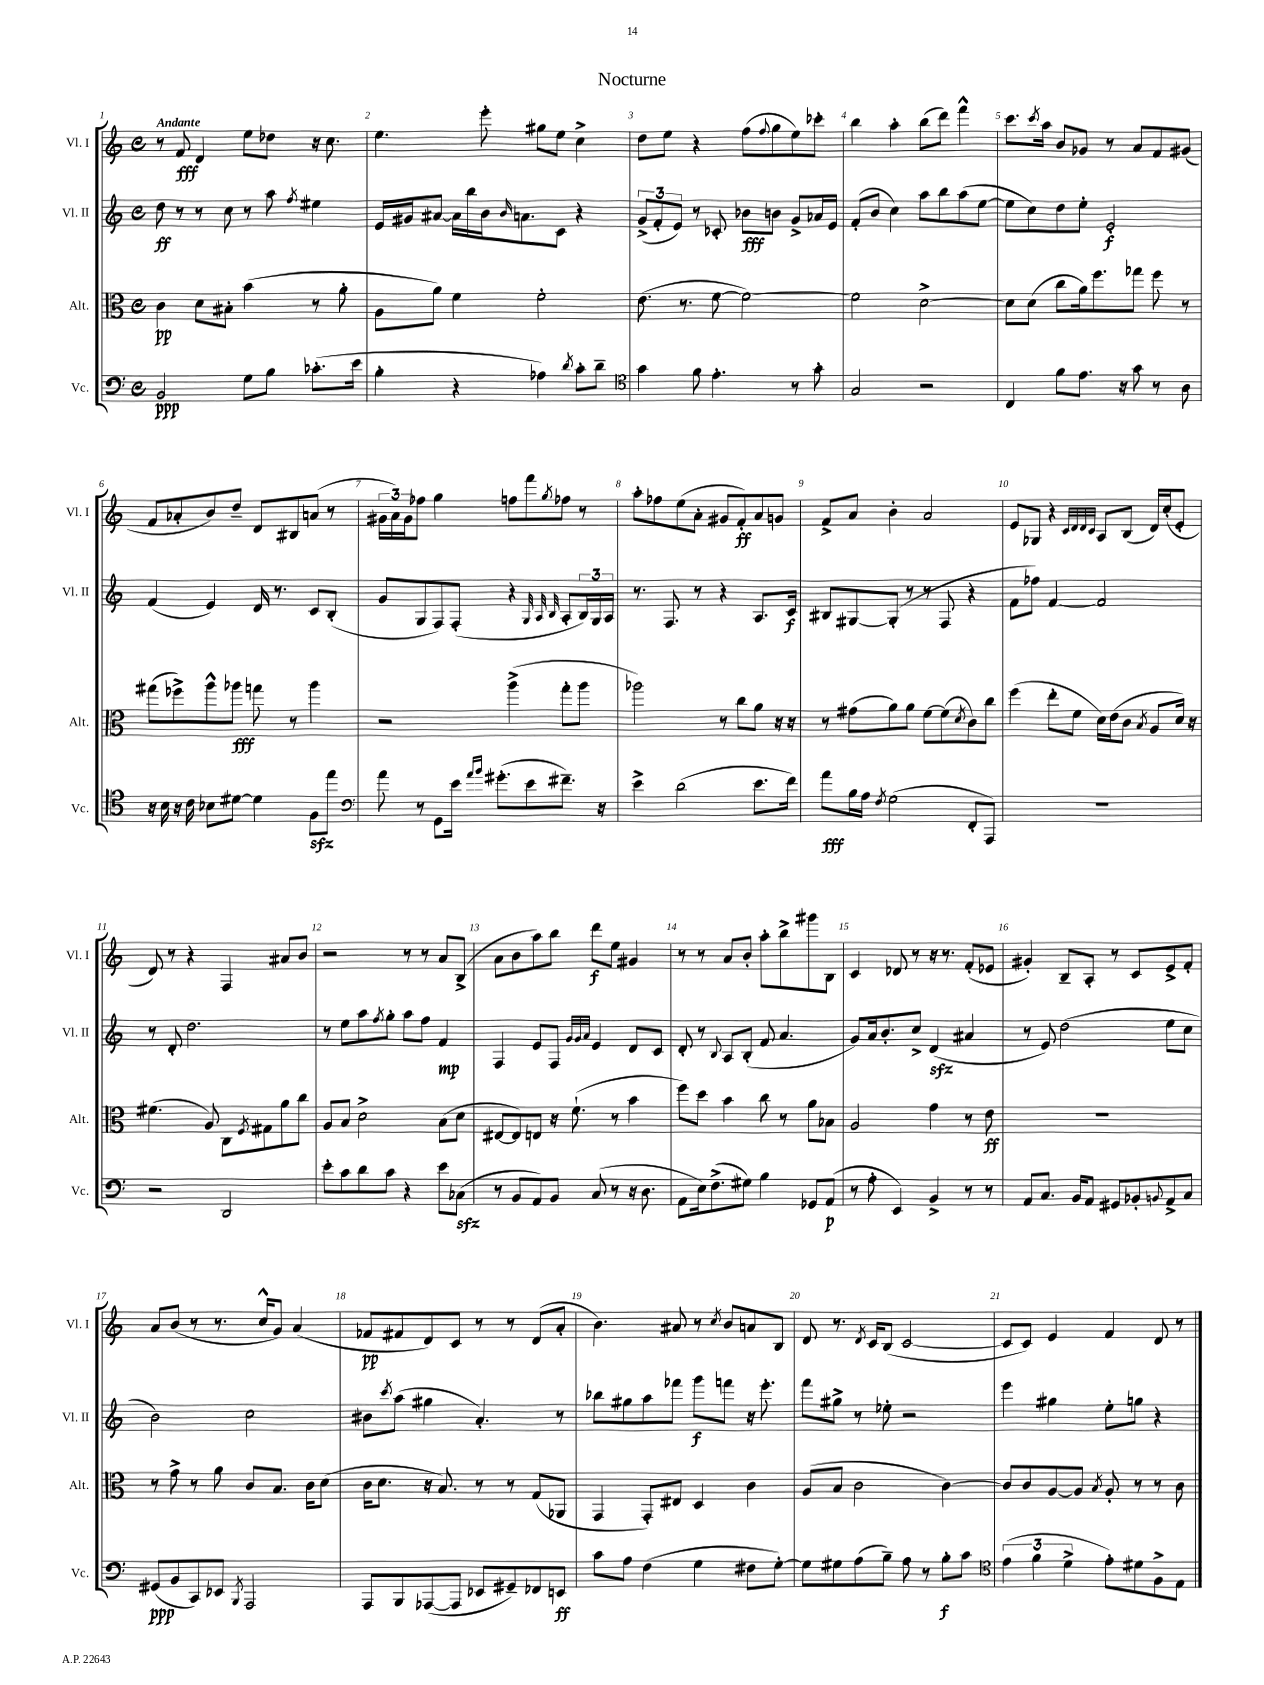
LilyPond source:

\header { title = "Nocturne" }
<<
\new StaffGroup <<
\new Staff = "s0" \with { instrumentName = "Vl. I" shortInstrumentName = "Vl. I" } {
    \clef treble \key c \major \defaultTimeSignature \time 4/4 \tempo "Andante"
    r8 f'8\fff d'4 e''8 des''8 r16 c''8. |
    e''4. e'''8-. gis''8 e''8 c''4-> |
    d''8 e''8 r4 f''8( \appoggiatura { f''8 } g''8 e''8) ces'''8-. |
    b''4 a''4-. b''8( d'''8) f'''4-^ |
    c'''8. \acciaccatura { c'''8 } a''16 b'8 ges'8 r8 a'8 f'8 gis'8( |
    f'8 aes'8-. b'8) d''8-- d'8 bis8 a'8( r8 |
    \tuplet 3/2 { gis'16 a'16) gis'16 } fes''8 g''4 f''8 f'''8 \acciaccatura { g''8 } fes''8 r8 |
    a''8-. fes''8 e''8( a'8-. gis'8 f'8-.\ff) a'8 g'8 |
    f'8-> a'8 b'4-. a'2 |
    e'8 ges8 r4 \grace { c'32 d'32 d'32 c'32 } a8 b8( d'16) c''16-.( e'8-. |
    d'8) r8 r4 f4 ais'8 b'8 |
    r2 r8 r8 a'8 b8->( |
    a'8 b'8 a''8) b''8 d'''8\f e''8 gis'4 |
    r8 r8 a'8 b'8-. a''8-. b''8-> gis'''8 b8 |
    c'4 des'8 r8 r16 r8. f'8-.( ees'8 |
    gis'4-.) b8-- a8-. r8 c'8 e'8-> f'8-. |
    a'8 b'8( r8 r8. c''16-^ g'8) a'4( |
    fes'8\pp fis'8 d'8) c'8 r8 r8 d'8( a'8-. |
    b'4.) ais'8 r8 \acciaccatura { c''8 } b'8 a'8 b8 |
    d'8 r8. \acciaccatura { d'8 } c'16 b8( c'2~ |
    c'8 c'8) e'4 f'4 d'8 r8 \bar "|." |
}
\new Staff = "s1" \with { instrumentName = "Vl. II" shortInstrumentName = "Vl. II" } {
    \clef treble \key c \major \defaultTimeSignature \time 4/4
    d''8\ff r8 r8 c''8 r8 a''8 \acciaccatura { f''8 } eis''4 |
    e'16 gis'16 ais'8~ ais'16 b''16 b'16 \grace { b'16 } a'8. c'8 r4 |
    \tuplet 3/2 { g'8->( f'8-. e'8) } r8 ces'8-. bes'8\fff b'8 g'8-> aes'16 e'16 |
    f'8-.( b'8 c''4) a''8 b''8 a''8( e''8~ |
    e''8 c''8) d''8 e''8-. e'2-.\f |
    f'4( e'4) d'16 r8. c'8 b8-.( |
    g'8 g8 f8) f8-.( r4 \grace { g32 a32 b32 } a8-. \tuplet 3/2 { b16) g16 a16 } |
    r8. f8. r8 r4 a8. c'16\f |
    bis8 gis8~ gis8-.( r8 r8 f8 r4 |
    f'8 fes''8) f'4~ f'2 |
    r8 d'8-. d''2. |
    r8 e''8 a''8 \acciaccatura { f''8 } g''8-. a''8 f''8 f'4\mp |
    f4 e'8 f8 \grace { g'32 g'32 a'32 } e'4 d'8 c'8 |
    d'8-. r8 \appoggiatura { b8 } a8 b8-.( f'8 a'4. |
    g'8) a'16 b'8.-. c''8-> d'4\sfz( ais'4 |
    r8 e'8) d''2( e''8 c''8 |
    b'2) c''2 |
    bis'8 \acciaccatura { c'''8 } a''8( gis''4 a'4.-.) r8 |
    bes''8 gis''8 a''8 fes'''8 g'''8\f f'''8 r16 e'''8.-. |
    f'''8 gis''8-> r8 ees''8-. r2 |
    e'''4 gis''4 e''8-. g''8 r4 \bar "|." |
}
\new Staff = "s2" \with { instrumentName = "Alt." shortInstrumentName = "Alt." } {
    \clef alto \key c \major \defaultTimeSignature \time 4/4
    c'4\pp d'8 bis8-. b'4( r8 a'8-. |
    a8 a'8) f'4 f'2-. |
    e'8.( r8. f'8~ f'2~) |
    f'2 d'2~-> |
    d'8 d'8( c''8 a'16) f''8. ges''8 f''8 r8 |
    gis''8( fes''8->) a''8-^ aes''8\fff g''8 r8 aes''4 |
    r2 a''4->( g''8-. a''8 |
    aes''2) r8 c''8 a'8 r16 r16 |
    r8 gis'8( a'8) a'8 f'8~ f'8( \acciaccatura { d'8 } c'8) c''8 |
    f''4( e''8-. f'8 d'16) e'16( c'8 \acciaccatura { b8 } a8 d'16) r16 |
    fis'4.( a8) c8 \acciaccatura { f8 } gis8 a'8 c''8 |
    a8 b8 d'2-> b8( d'8 |
    eis8~ eis8) e8 r16 f'8.-!( r8 b'4 |
    f''8) d''8 b'4 c''8 r8 a'8 bes8 |
    a2 g'4 r8 e'8\ff |
    R1 |
    r8 g'8-> r8 a'8 c'8 b8. c'16 d'8( |
    c'16 d'8. r16 b8.) r8 r8 g8( aes,8 |
    g,4 g,8-.) eis8 d4 c'4 |
    a8( b8 c'2 c'4~) |
    c'8 c'8 a8~ a8 \acciaccatura { b8 } a8-. r8 r8 c'8 \bar "|." |
}
\new Staff = "s3" \with { instrumentName = "Vc." shortInstrumentName = "Vc." } {
    \clef bass \key c \major \defaultTimeSignature \time 4/4
    b,2\ppp g8 b8 ces'8.-.( e'16 |
    b4-. r4 aes4) \acciaccatura { d'8 } c'8-. d'8-- |
    \clef tenor g'4 f'8 e'4.-. r8 g'8-. |
    g2 r2 |
    c4 f'8 e'8. r16 g'8 r8 a8 |
    r16 b16 r16 c'16 bes8 dis'8~ dis'4 f8\sfz e''8 |
    \clef bass a'8 r8 g,8 e'16 \grace { a'16 b'16 } gis'8.-.( e'8 fis'8.--) r16 |
    e'4-> d'2( e'8. f'16) |
    a'8\fff b16 a16 \acciaccatura { f8 } g2( f,8-. a,,8) |
    R1 |
    r2 d,2 |
    e'8-. c'8 d'8 c'8 r4 e'8 ces8\sfz( |
    r8 b,8 a,8) b,8 c8( r8 r16 d8. |
    a,8 e16) f8.->( gis8) b4 ges,8 a,8\p( |
    r8 a8-. e,4) b,4-> r8 r8 |
    a,8 c8. b,16 a,8 gis,8 bes,8-. \appoggiatura { b,8 } a,8-> c8 |
    gis,8\ppp( b,8 c,8) ees,8 \acciaccatura { b,,8 } a,,2 |
    a,,8 b,,8 aes,,8~( aes,,8 ees,8 gis,8--) fes,8 e,8\ff |
    c'8 a8 f4( g4 fis8 g8~-.) |
    g8 gis8 a8( b8--) a8 r8 b8-.\f c'8 |
    \clef tenor \tuplet 3/2 { e'4( f'4 d'4-> } e'8-.) dis'8 f8-> e8 \bar "|." |
}
>>
>>
\layout { \context { \Score \override BarNumber.break-visibility = ##(#f #t #t) barNumberVisibility = #all-bar-numbers-visible } }
